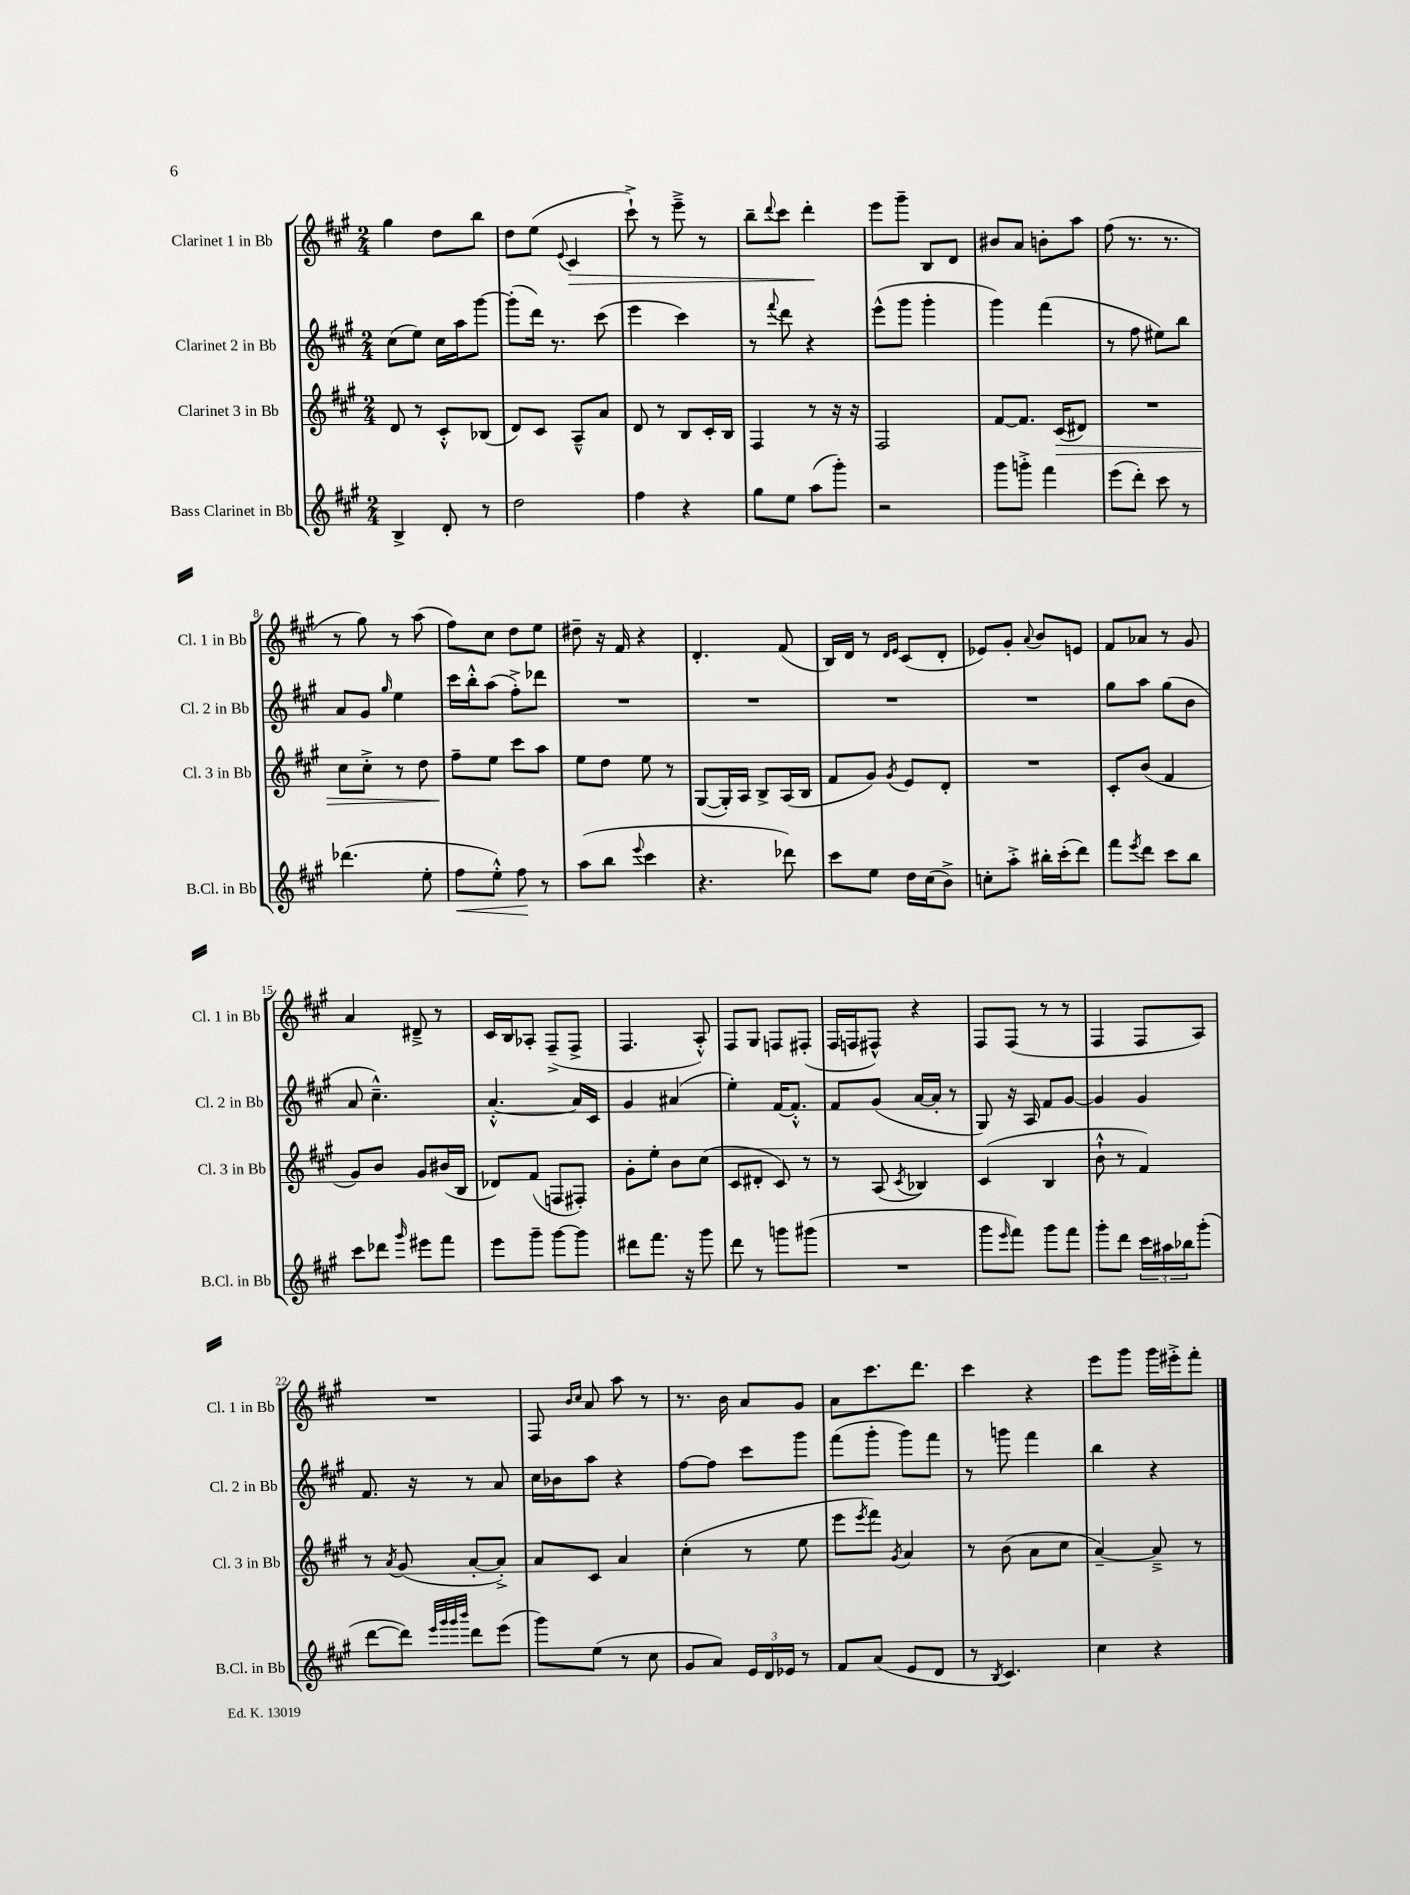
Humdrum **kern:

**kern	**kern	**kern	**kern
*staff4	*staff3	*staff2	*staff1
*clefG2	*clefG2	*clefG2	*clefG2
*k[f#c#g#]	*k[f#c#g#]	*k[f#c#g#]	*k[f#c#g#]
*M2/4	*M2/4	*M2/4	*M2/4
4B^	8d	(8cc#	4gg#
.	8r	8ee)	.
8d'	8c#'^^	16cc#	8dd
.	.	16aa	.
8r	(8B-	[8ggg#	8bb
=	=	=	=
2dd	8d)	(8ggg#']	8dd
.	8c#	16ddd)	(8ee
.	.	8.r	.
.	.	.	8qqe
.	8A~^^	.	4c#
.	8a	(8ccc#	.
=	=	=	=
4ff#	8d	4eee	8ccc#`^)
.	8r	.	8r
4r	8B	4ccc#)	8eee~^
.	16c#'	.	8r
.	16B	.	.
=	=	=	=
8gg#	4F#	8r	8bb~
.	.	8qqfff#	8qqddd
8ee	.	8ddd	8ccc#
(8aa	8r	4r	4ddd'
8ggg#')	16r	.	.
.	16r	.	.
=	=	=	=
2r	2F#	(8eee^^	8eee
.	.	8ggg#	8ggg#~
.	.	4ggg#'	8B
.	.	.	8d
=	=	=	=
8ggg#	[8f#	4ggg#)	8b#
8ggg'^	8.f#]	.	8a
4fff#	.	(4fff#	8b'
.	(16c#	.	.
.	8d#)	.	8aa
=	=	=	=
(8eee	2r	8r	(8ff#
8ddd')	.	8ff#	8.r
8ccc#	.	8ee#)	.
.	.	.	8.r
8r	.	8bb	.
=	=	=	=
(4.ddd-	8cc#	8a	8r
.	8cc#'^	8g#	8gg#)
.	.	16qqgg#	.
.	8r	4ee	8r
8ee'	8dd	.	(8aa
=	=	=	=
8ff#	8ff#~	16ccc#	8ff#)
.	.	16bb'^^	.
8ee'^^)	8ee	(8aa	8cc#
8ff#	8ccc#	8ff#'^)	8dd
8r	8aa	8ddd-	8ee
=	=	=	=
(8aa	8ee	2r	8dd#~
8bb	8dd	.	16r
.	.	.	16f#
8qqeee	.	.	.
4ccc#	8ee	.	4r
.	8r	.	.
=	=	=	=
4.r	([8G#	2r	4.d'
.	16G#'])	.	.
.	16A	.	.
.	8B^	.	.
8ddd-)	(16A	.	(8f#
.	16B	.	.
=	=	=	=
8ccc#	8f#	2r	16B)
.	.	.	16d
8ee	8g#)	.	8r
.	.	.	16qqd
.	8qg#	.	16qqe
16dd	8e	.	(8c#
(16cc#	.	.	.
8b^)	8d'	.	8d'
=	=	=	=
8cc'	2r	2r	8e-)
8aa'^	.	.	8g#'
.	.	.	8qqa
16bb#'	.	.	8b
(16ccc#'	.	.	.
8ddd)	.	.	8e
=	=	=	=
8fff#	8c#'	8gg#	8f#
8qeee	.	.	.
8ddd	(8b	8aa	8a-
8ccc#	4f#	(8gg#	8r
8bb	.	8b	8g#
=	=	=	=
8ccc#	8g#)	8a	4a
8ddd-	8b	4.cc#~^^)	.
16qqggg#	.	.	.
8eee#	8g#	.	8d#~^
8fff#	(16b#	.	8r
.	16B	.	.
=	=	=	=
8eee	8d-)	[4.a'^^	16c#
.	.	.	16B
8ggg#~	(8f#	.	8A-'
[8ggg#	8F	.	(8F#~^
8ggg#]	8F#')	16a]	8F#^
.	.	16c#	.
=	=	=	=
8ddd#	8g#'	4g#	4.F#
8.fff#	8ee'	.	.
.	8b	(4a#	.
16r	.	.	.
8ggg#	(8cc#	.	8A'^^)
=	=	=	=
8ddd	8c#	4ee')	8F#
8r	8d#'	.	8G#
8ggg	8c#)	[16f#	8F
.	.	8.f#'^^]	.
(8ggg#	8r	.	(8F#'
=	=	=	=
2r	8r	8f#	16F#
.	.	.	16F
.	(8A	(8g#	8F#^^)
.	8qc#	.	.
.	4B-)	[16a	4r
.	.	16a']	.
.	.	8r	.
=	=	=	=
8ggg#	(4c#	8G#)	8F#
16qqeee	.	.	.
8fff#)	.	16r	(8F#
.	.	16A	.
8ggg#	4B	8f#	8r
8fff#	.	[8g#	8r
=	=	=	=
8ggg#'	8b`^^	4g#]	4F#
8ddd	8r	.	.
24ccc#	4f#)	4g#	8F#
24aa#	.	.	.
24bb-	.	.	.
(8ggg#'	.	.	8A)
=	=	=	=
[8ddd	8r	8.f#	2r
.	8qa	.	.
8ddd])	(8g#	.	.
.	.	16r	.
32qqeee	.	.	.
32qqggg#	.	.	.
32qqggg#	.	.	.
32qqbbb	.	.	.
8ddd	[8a'	8r	.
(8eee	8a'^])	8a	.
=	=	=	=
8ggg#)	8a	16cc#	8F#
.	.	16b-	.
.	.	.	16qqb
.	.	.	16qqcc#
(8ee	8c#	8aa	8a
8r	4a	4r	8aa
8cc#	.	.	8r
=	=	=	=
8g#	(4cc#'	[8ff#	8.r
8a)	.	8ff#]	.
.	.	.	16b
24e	8r	8ccc#	8a
24d	.	.	.
24e-	.	.	.
8r	8ee	8ggg#	8g#
=	=	=	=
8f#	8eee	(8fff#	8a
.	8qeee	.	.
(8a	8fff#)	8ggg#'	8.ccc#
.	8qg#	.	.
8e	4a	8ggg#)	.
.	.	.	8.ddd
8d	.	8fff#	.
=	=	=	=
8r	8r	8r	4ccc#
8qB	.	.	.
4.c#)	(8b	8ggg	.
.	8a	4fff#	4r
.	8cc#	.	.
=	=	=	=
4cc#	[4a~)	4bb	8eee
.	.	.	8ggg#
4r	8a~^]	4r	16ggg#
.	.	.	16eee#'^
.	8r	.	8fff#'
==	==	==	==
*-	*-	*-	*-
